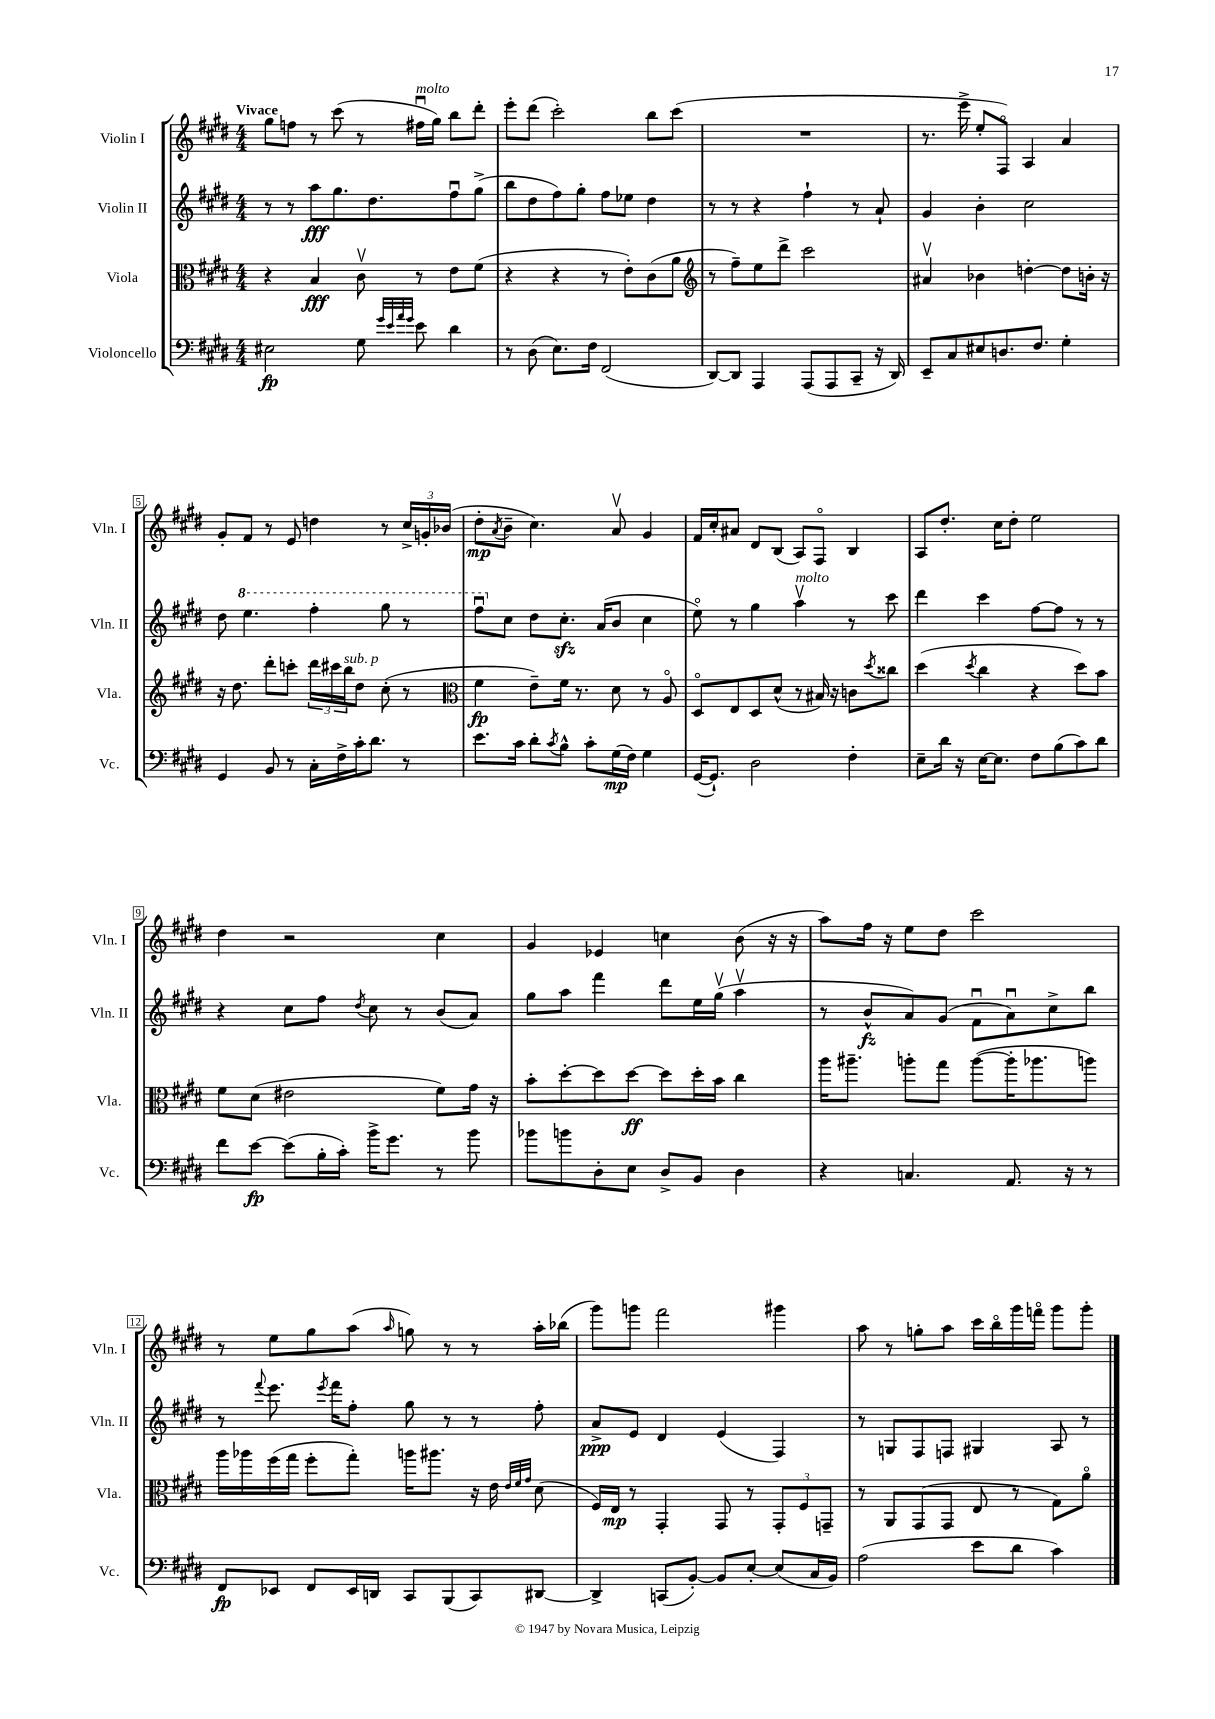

**kern	**kern	**kern	**kern
*staff4	*staff3	*staff2	*staff1
*clefF4	*clefC3	*clefG2	*clefG2
*k[f#c#g#d#]	*k[f#c#g#d#]	*k[f#c#g#d#]	*k[f#c#g#d#]
*M4/4	*M4/4	*M4/4	*M4/4
2E#\	4r	8r	8gg#\L
.	.	8r	8ff\J
.	4B/	8aa\L	8r
.	.	8.gg#\	(8ccc#\
8G#\	8c#v\	.	8r
.	.	8.dd#\	.
32qqg#/LLL	.	.	.
32qqe/	.	.	.
32qqa/	.	.	.
32qqg#/JJJ	.	.	.
8e\	8r	.	16ff#u\LL
.	.	.	16gg#\JJ)
4d#\	8e\L	8ff#u\	8bb\L
.	(8f#\J	(8gg#^\J	8ddd#'\J
=	=	=	=
8r	4r	8bb\L	8eee'\L
(8D#\	.	8dd#\	(8ddd#\J
8.E\L)	4r	8ff#\)	2ccc#'\)
.	.	8gg#'\J	.
16F#\Jk	.	.	.
(2FF#/	8r	8ff#\L	.
.	8e'\L)	8ee-\J	.
.	(8c#\	4dd#\	8bb\L
.	8a\J	.	(8ccc#\J
=	=	=	=
*	*clefG2	*	*
[8DD#/L)	8r	8r	1r
8DD#/]J	8ff#~\L)	8r	.
4AAA/	8ee\	4r	.
.	8ddd#^\J	.	.
(8AAA/L	2ccc#\	4ff#`\	.
8AAA/	.	.	.
8CC#~/J	.	8r	.
16r	.	8a`/	.
16DD#/)	.	.	.
=	=	=	=
8EE~/L	4a#v/	4g#/	8.r
8C#/	.	.	.
.	.	.	16eee^\
8E#/	4b-\	4b'\	8ee'/L
8.D/	.	.	8F#o/J)
.	[4dd'\	2cc#\	4A/
8.F#/J	.	.	.
4G#'\	8dd\]L	.	4a/
.	16b'\Jk	.	.
.	16r	.	.
=	=	=	=
4GG#/	16r	8dd#\	8g#'/L
.	8.dd#\	.	.
.	.	4.eee\	8f#/J
8BB/	8ddd#'\L	.	8r
8r	8ccc'\J	.	8e/
16C#'\LL	24ddd#\LL	4fff#'\	4dd\
.	24ccc#\	.	.
16F#^\	.	.	.
.	24bb\J	.	.
16c#'\J	8dd#\J	.	.
8.d#\J	.	.	.
.	(8cc#'\	8ggg#\	8r
8r	8r	8r	24cc#^/LL
.	.	.	24g'/
.	.	.	(24b-/JJ
=	=	=	=
*	*clefC3	*	*
8.e\L	4f#\	8fff#u\L	8dd#'\L
.	.	.	8qa/
.	.	8cc#\J	8b~\J
16c#\Jk	.	.	.
8d#'\L	8e~\L)	8dd#\L	4.cc#\)
8qc#/	.	.	.
8B^^\J	16f#\Jk	8.cc#'\J	.
.	8.r	.	.
8c#'\L	.	.	.
.	.	(16a/LK	.
(16G#\L	8d#\	8b/J	8av/
16F#\JJ)	.	.	.
4G#\	8r	4cc#\	4g#/
.	8Ao/	.	.
=	=	=	=
([16GG#/LK	8D#o/L	8eeo\)	16f#/LL
8.GG#`/]J)	.	.	16cc#'/J
.	8E/	8r	8a#/J
2D#\	8D#/	4gg#\	8d#/L
.	(8d#^^/J	.	(8B/J
.	8r	4aav\	8A/L)
.	16B#/)	.	8F#o/J
.	16r	.	.
4F#'\	8c\L	8r	4B/
.	8qdd#/	.	.
.	8cc##\J	8ccc#\	.
=	=	=	=
8E~\L	(4dd#\	4ddd#\	8A/L
16d#\Jk	.	.	8.dd#'/J
16r	.	.	.
.	8qdd#/	.	.
[16E\LK	4cc#\	4ccc#\	.
8.E\]J	.	.	16cc#\LK
.	.	.	8dd#'\J
8F#\L	4r	[8ff#\L	2ee\
(8B\	.	8ff#\]J	.
8c#\)	8dd#\L)	8r	.
8d#\J	8b\J	8r	.
=	=	=	=
8f#\L	8f#\L	4r	4dd#\
[8e\J	(8d#\J	.	.
(8e\]L	2e#\	8cc#\L	2r
16B'\L	.	8ff#\J	.
16c#'\JJ)	.	.	.
.	.	8qdd#/	.
16b^\LK	.	8cc#\	.
8.g#\J	.	.	.
.	.	8r	.
8r	8f#\L)	(8b/L	4cc#\
8b\	16g#\Jk	8a/J)	.
.	16r	.	.
=	=	=	=
8b-\L	8b'\L	8gg#\L	4g#/
8b\	[8dd#'\	8aa\J	.
8D#'\	8dd#\]	4fff#\	4e-/
8E\J	[8dd#\J	.	.
8D#^/L	8dd#\]L	8ddd#\L	4cc\
8BB/J	16dd#'\L	16ee\L	.
.	16b\JJ	(16gg#v\JJ	.
4D#\	4cc#\	4aav\	(8b\
.	.	.	16r
.	.	.	16r
=	=	=	=
4r	16aa\LK	8r	8aa\L)
.	8.aa#~\J	.	.
.	.	8b^^/L	16ff#\Jk
.	.	.	16r
4.C/	8aa'\L	8a/)	8ee\L
.	8gg#\J	(8g#/J	8dd#\J
.	([8aa\L	8f#u\L	2ccc#\
8.AA/	16aa'\]K	8au\)	.
.	8.aa-\	.	.
.	.	8cc#^\	.
16r	.	.	.
8r	8aa\J)	8bb\J	.
=	=	=	=
8FF#/L	16aa\LL	8r	8r
.	16aa-\	.	.
.	.	8qqfff#/	.
8EE-/J	(16ff#\	8.eee\	8ee\L
.	16gg#\JJ	.	.
8FF#/L	8ff#'\L	.	8gg#\
.	.	8qeee/	.
.	.	16fff#\LK	.
16EE-/L	8gg#'\J)	8ff#'\J	(8aa\J
16DD/JJ	.	.	.
.	.	.	16qqaa/
8CC#/L	16aa\LK	8gg#\	8gg\)
.	8.aa#\J	.	.
(8BBB/	.	8r	8r
8CC#/)	16r	8r	8r
.	16e\	.	.
.	32qqe/LLL	.	.
.	32qqf#/	.	.
.	32qqg#/JJJ	.	.
[8DD#/J	(8d#\	8ff#'\	16aa'\LL
.	.	.	(16bb-\JJ
=	=	=	=
4DD#^/]	16F#/LL)	8a^/L	8ggg#\L)
.	16E/JJ	.	.
.	8r	8e/J	8ggg\J
(8CC/L	4GG#'/	4d#/	2fff#\
[8BB'/J)	.	.	.
8BB/]L	8GG#/	(4e/	.
[8E'/J	8r	.	.
(8E/]L	12GG#'/L	4F#/)	4ggg#\
.	12F#/	.	.
16C#/L	.	.	.
.	12GG~/J	.	.
16BB/JJ)	.	.	.
=	=	=	=
(2A\	8r	8r	8aa\
.	8AA/L	8G/L	8r
.	(8GG#/	8F#/	8gg'\L
.	8GG#/J	8F/J	8aa\J
8e\L	8E/	4G#/	16ccc#\LL
.	.	.	16bbo\
8d#\J	8r	.	16ggg#\
.	.	.	16fffo\JJ
4c#\)	8G#\L)	8A/	8ggg#\L
.	8ao\J	8r	8ggg#'\J
==	==	==	==
*-	*-	*-	*-
